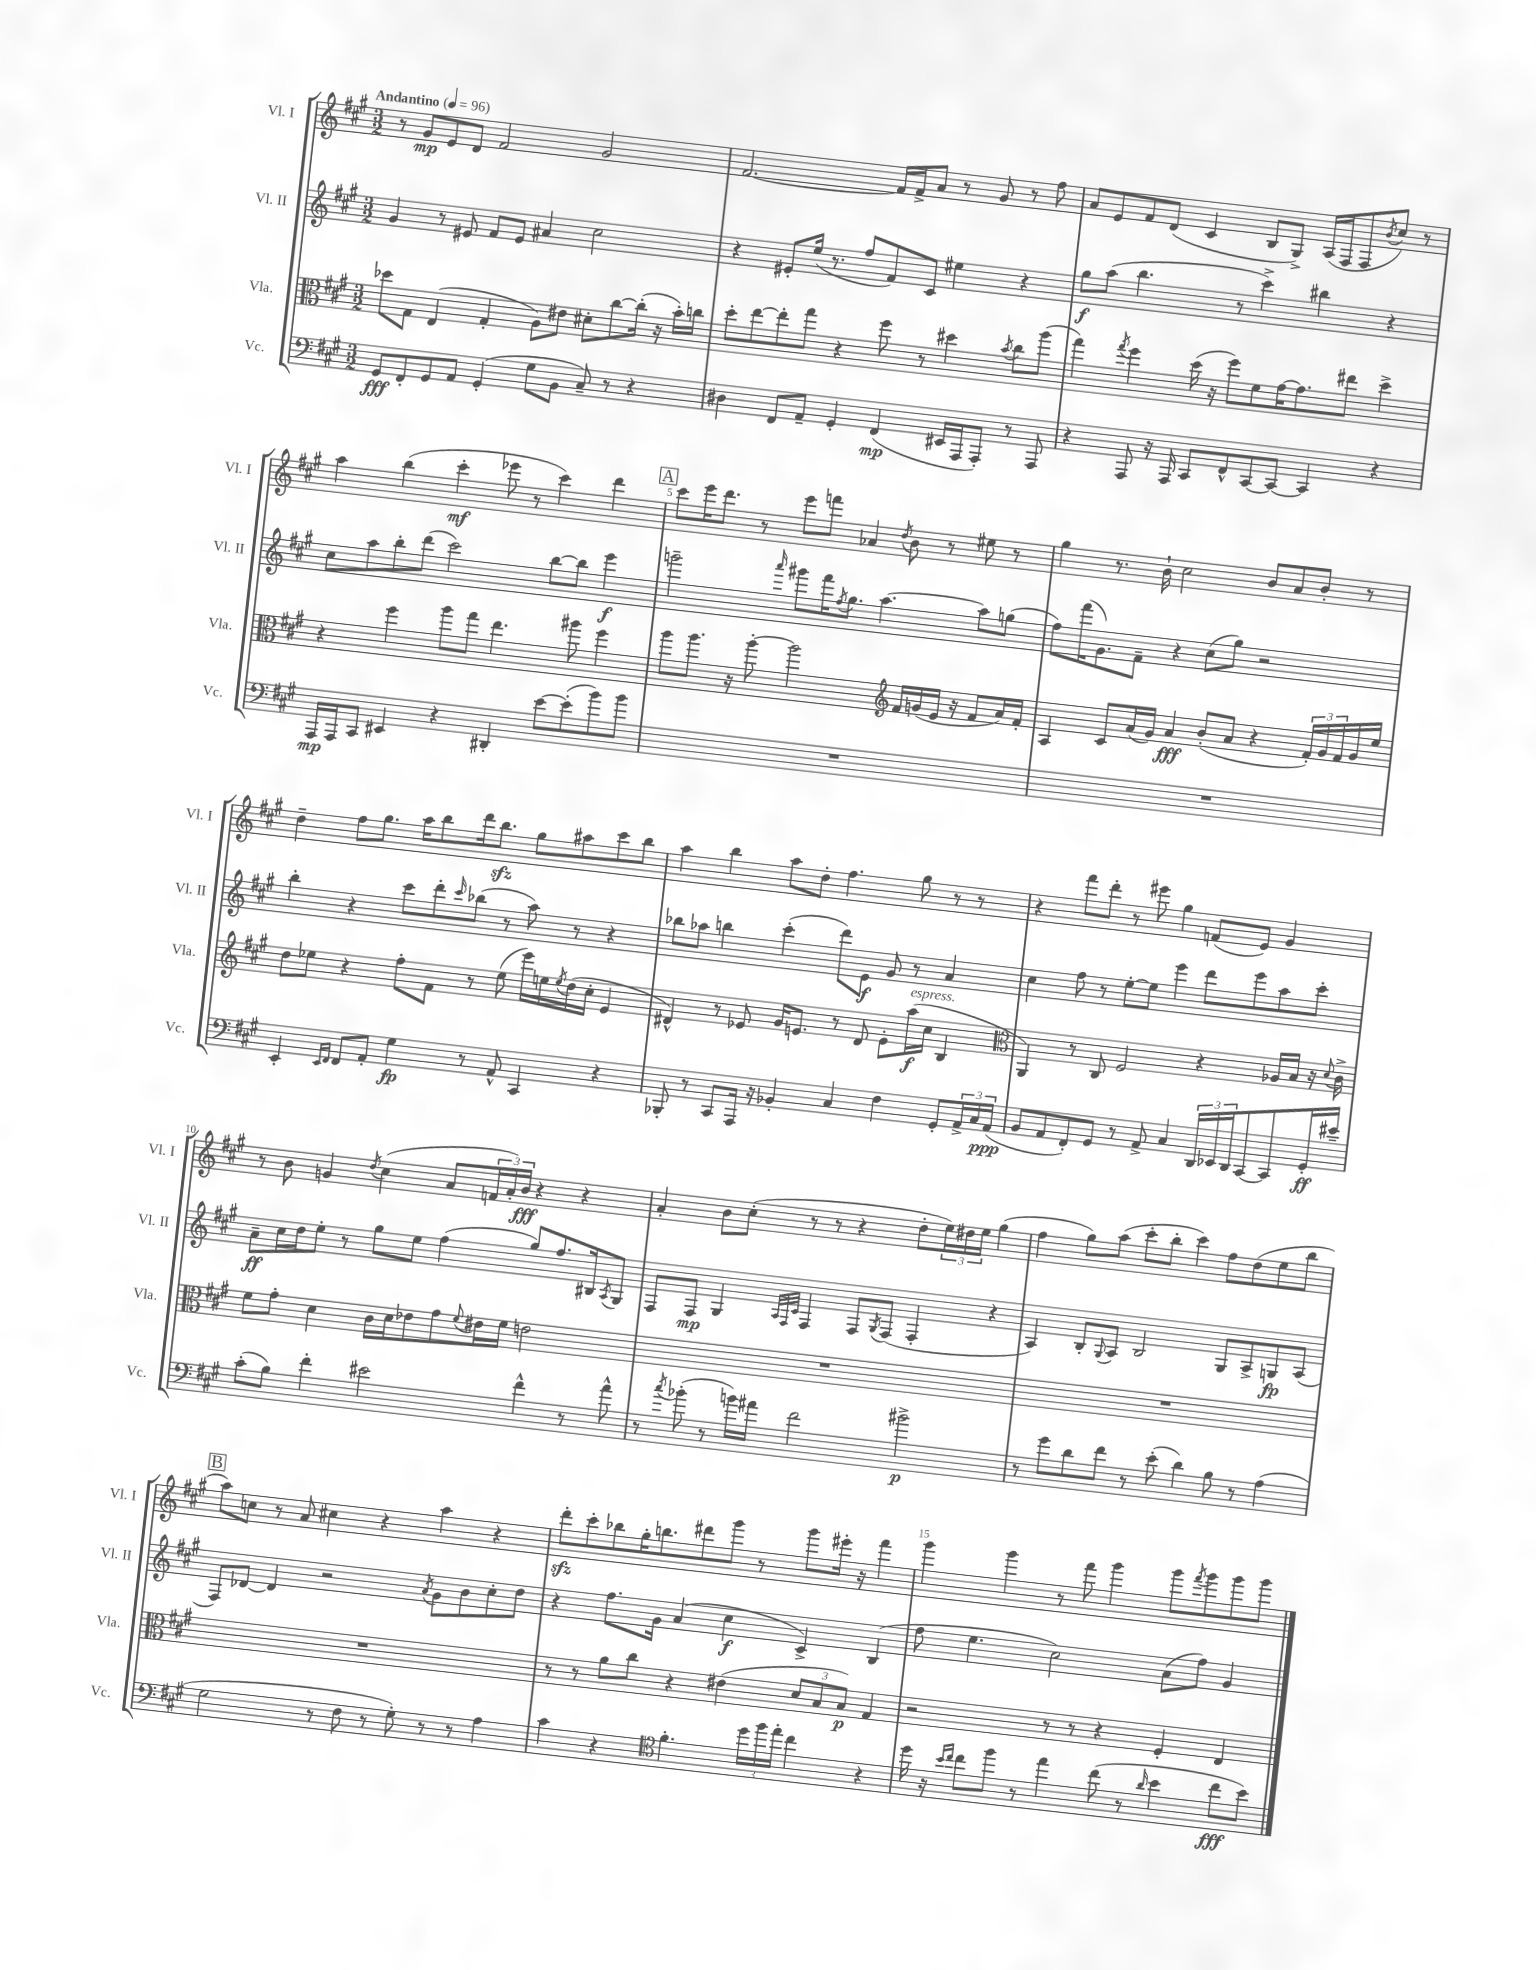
<<
\new StaffGroup <<
\new Staff = "s0" \with { instrumentName = "Vl. I" shortInstrumentName = "Vl. I" } {
    \clef treble \key a \major \numericTimeSignature \time 3/2 \tempo "Andantino" 4 = 96
    r8 gis'8\mp e'8 d'8 fis'2 gis'2 |
    fis'2.~ fis'16 fis'16-> a'8 r8 gis'8 r8 fis''8 |
    a'8 e'8 fis'8 d'8( cis'4 b8 gis8->) a16( fis16 fis8 \acciaccatura { b'8 } cis''8) r8 |
    a''4 b''4( cis'''4-.\mf ees'''8 r8 cis'''4) d'''4 |
    \mark \markup { \box "A" } cis'''8 e'''16 d'''8. r8 e'''8 f'''8 aes'4 \acciaccatura { d''8 } b'8 r8 eis''8 r8 |
    gis''4 r8. b'16-! cis''2 b'8 a'8 b'8-. r8 |
    d''4-- fis''8 gis''8. a''16 b''8 d'''16 b''8.\sfz gis''8 ais''8 cis'''8 b''8 |
    a''4 b''4 a''8 d''8-. fis''4. gis''8 r8 r8 |
    r4 fis'''8 d'''8-. r8 eis'''8 gis''4 f'8( e'8) gis'4 |
    r8 b'8 g'4 \acciaccatura { d''8 } cis''4( a'8 \tuplet 3/2 { f'16 a'16-.) b'16\fff } r4 r4 |
    a'4-. b'8 cis''8-.( r8 r8 r4 d''8-. \tuplet 3/2 { e''16) dis''16 e''16 } gis''4( |
    fis''4 gis''8) a''8( cis'''8-. b''8-. cis'''4) fis''8 d''8( e''8 b''8 |
    \mark \markup { \box "B" } a''8) c''8 r8 a'8 cis''4 r4 a''4 r4 |
    d'''8-.\sfz cis'''8-. bes''8 gis''16-. b''8. dis'''8 gis'''8 r8 gis'''8 eis'''16-. r16 fis'''4 |
    gis'''4 gis'''4 r8 fis'''8 gis'''4 gis'''8 \acciaccatura { fis'''8 } gis'''8 gis'''8 gis'''8 \bar "|." |
}
\new Staff = "s1" \with { instrumentName = "Vl. II" shortInstrumentName = "Vl. II" } {
    \clef treble \key a \major \numericTimeSignature \time 3/2
    gis'4 r8 eis'8 fis'8 eis'8 ais'4 cis''2 |
    r4 eis'8-. e''16( r8. fis''8 fis'8) cis'8 eis''4 r4 |
    gis''8\f a''8( b''4. r8 cis'''4->) bis''4 r4 |
    cis''8 a''8 b''8-. d'''8( cis'''2) b''8~ b''8 e'''4\f |
    \mark \markup { \box "A" } g'''2-- \grace { a'''16 } gis'''8 fis'''16 \acciaccatura { fis''8 } gis''8. a''4.~ a''8 g''8( |
    fis''8) fis'''16( gis'8.) fis'8-- r4 cis''8( gis''8) r2 |
    b''4-. r4 cis'''8 d'''8-. \grace { cis'''16 } bes''8( r8 a''8) r8 r4 |
    bes''8 aes''8 b''4 cis'''4-.( d'''8) e'8\f gis'8 r8 a'4 |
    cis''4 fis''8 r8 e''8~-. e''8 e'''4 d'''8 e'''8 a''8 cis'''8-. |
    a'8--\ff cis''16 d''16 e''8-. r8 gis''8 e''8 fis''4( gis''8) fis''8. bis16 \acciaccatura { a8 } gis8 |
    fis8 fis8\mp gis4 \grace { a32 fis32 cis'32 } fis4 fis8 \acciaccatura { gis8 } fis8( fis4-. r4 |
    a4) b8-. \appoggiatura { gis8 } a8 b2 gis8 a8-> g8\fp a8( |
    \mark \markup { \box "B" } fis8) des'8~ des'4 r2 \acciaccatura { a'8 } gis'8 b'8 cis''8-. d''8 |
    r4 fis''8. gis'16 a'4( cis''4\f cis'4->) b4( |
    fis''8 e''4. cis''2) a'8( fis''8) gis'4 \bar "|." |
}
\new Staff = "s2" \with { instrumentName = "Vla." shortInstrumentName = "Vla." } {
    \clef alto \key a \major \numericTimeSignature \time 3/2
    des''8 gis8 e4( gis4-. a8) eis'8 dis'8-. cis''8~ cis''16-.( r16 b'16-.) c''16 |
    d''8-. e''8~ e''8-. gis''8 r4 fis''8 r8 dis''4 \acciaccatura { b'8 } cis''8 a''8( |
    gis''4) \acciaccatura { gis''8 } fis''4 d''16( r16 fis''8) fis'8 gis'16~ gis'8. eis''8 d''4-> |
    r4 fis''4 a''8 gis''8 e''4. ais''8 fis''4 |
    \mark \markup { \box "A" } a''8 a''8. r16 a''8~-. a''2 \clef treble fis'16 g'16( e'16 r16 fis'8 a'16) fis'16-. |
    a4 cis'8 a'16( gis'16) a'4\fff b'8-.( a'8 r4 \tuplet 3/2 { fis'16-.) gis'16 fis'16 } gis'16 e''16 |
    d''8 ees''8 r4 fis''8-. fis'8 r8 ees''8( e'''16) e''16 \acciaccatura { e''8 } d''16( cis''16-. e'4 |
    dis'4-^) r8 ees'8 gis'16 e'8. r8 dis'8 e'8-. a''16\f^\markup { \italic "espress." }( cis''16 b4 |
    \clef alto a,4) r8 cis8 fis2 r4 aes16 b16 r16 \appoggiatura { d'8 } cis'16-> |
    fis'8 gis'8-. d'4 cis'16 d'16 ees'8 gis'8 \appoggiatura { fis'8 } eis'16 fis'16 e'2 |
    R1. |
    R1. |
    \mark \markup { \box "B" } R1. |
    r8 r8 a'8 cis''8 r4 eis'4( \tuplet 3/2 { d'8 b8 b8\p) } gis4 |
    r2 r8 r8 r4 fis4-. e4 \bar "|." |
}
\new Staff = "s3" \with { instrumentName = "Vc." shortInstrumentName = "Vc." } {
    \clef bass \key a \major \numericTimeSignature \time 3/2
    gis,8\fff fis,8-. gis,8 a,8 gis,4-.( gis8 b,8 cis8--) r8 r4 |
    dis4 fis,8 a,8-- gis,4-. fis,4\mp( eis,16 a,,16 a,,8-.) r8 a,,8 |
    r4 a,,8 r16 a,,16 cis,8 fis,8-^ cis,8~ cis,8~ cis,4 r4 |
    a,,16\mp a,,16 cis,8 eis,4 r4 dis,4-. e'8~ e'8-.( b'8) b'8 |
    \mark \markup { \box "A" } R1. |
    R1. |
    e,4-. \grace { e,16 fis,16 } fis,8 a,8-. gis4\fp r8 a,8-^ cis,4 r4 |
    bes,,8-. r8 cis,8 a,,16 r16 bes,4-. cis4 fis4 gis,8-. \tuplet 3/2 { a,16-> cis16 a,16\ppp( } |
    b,8 a,8 fis,8-.) gis,8 r8 a,8-> cis4 \tuplet 3/2 { d,16 ees,16 d,16 } cis,8~ cis,8 gis,16-.\ff eis'16-- |
    cis'8-.( b8) fis'4-. eis'2 fis'4-^ r8 a'8-^ |
    r8 \acciaccatura { cis''8 } bes'8-.( r8 b'16) ais'16 fis'2 bis'2->\p |
    r8 gis'8 d'8 fis'8 r8 e'8-.( d'4) b8 r8 a4( |
    \mark \markup { \box "B" } gis2 r8 fis8 r8 gis8-.) r8 r8 a4 |
    cis'4 r4 \clef tenor fis'4.-. \tuplet 3/2 { d''16 fis''16 e''16-. } cis''4 r4 |
    d''16 r16 \grace { b'16 cis''16 } cis''8 fis''8 r8 e''4 cis''8( r8 \grace { a'16 } b'4 cis''8\fff b'8) \bar "|." |
}
>>
>>
\layout { \context { \Score \override BarNumber.break-visibility = ##(#f #t #t) barNumberVisibility = #(every-nth-bar-number-visible 5) } }
